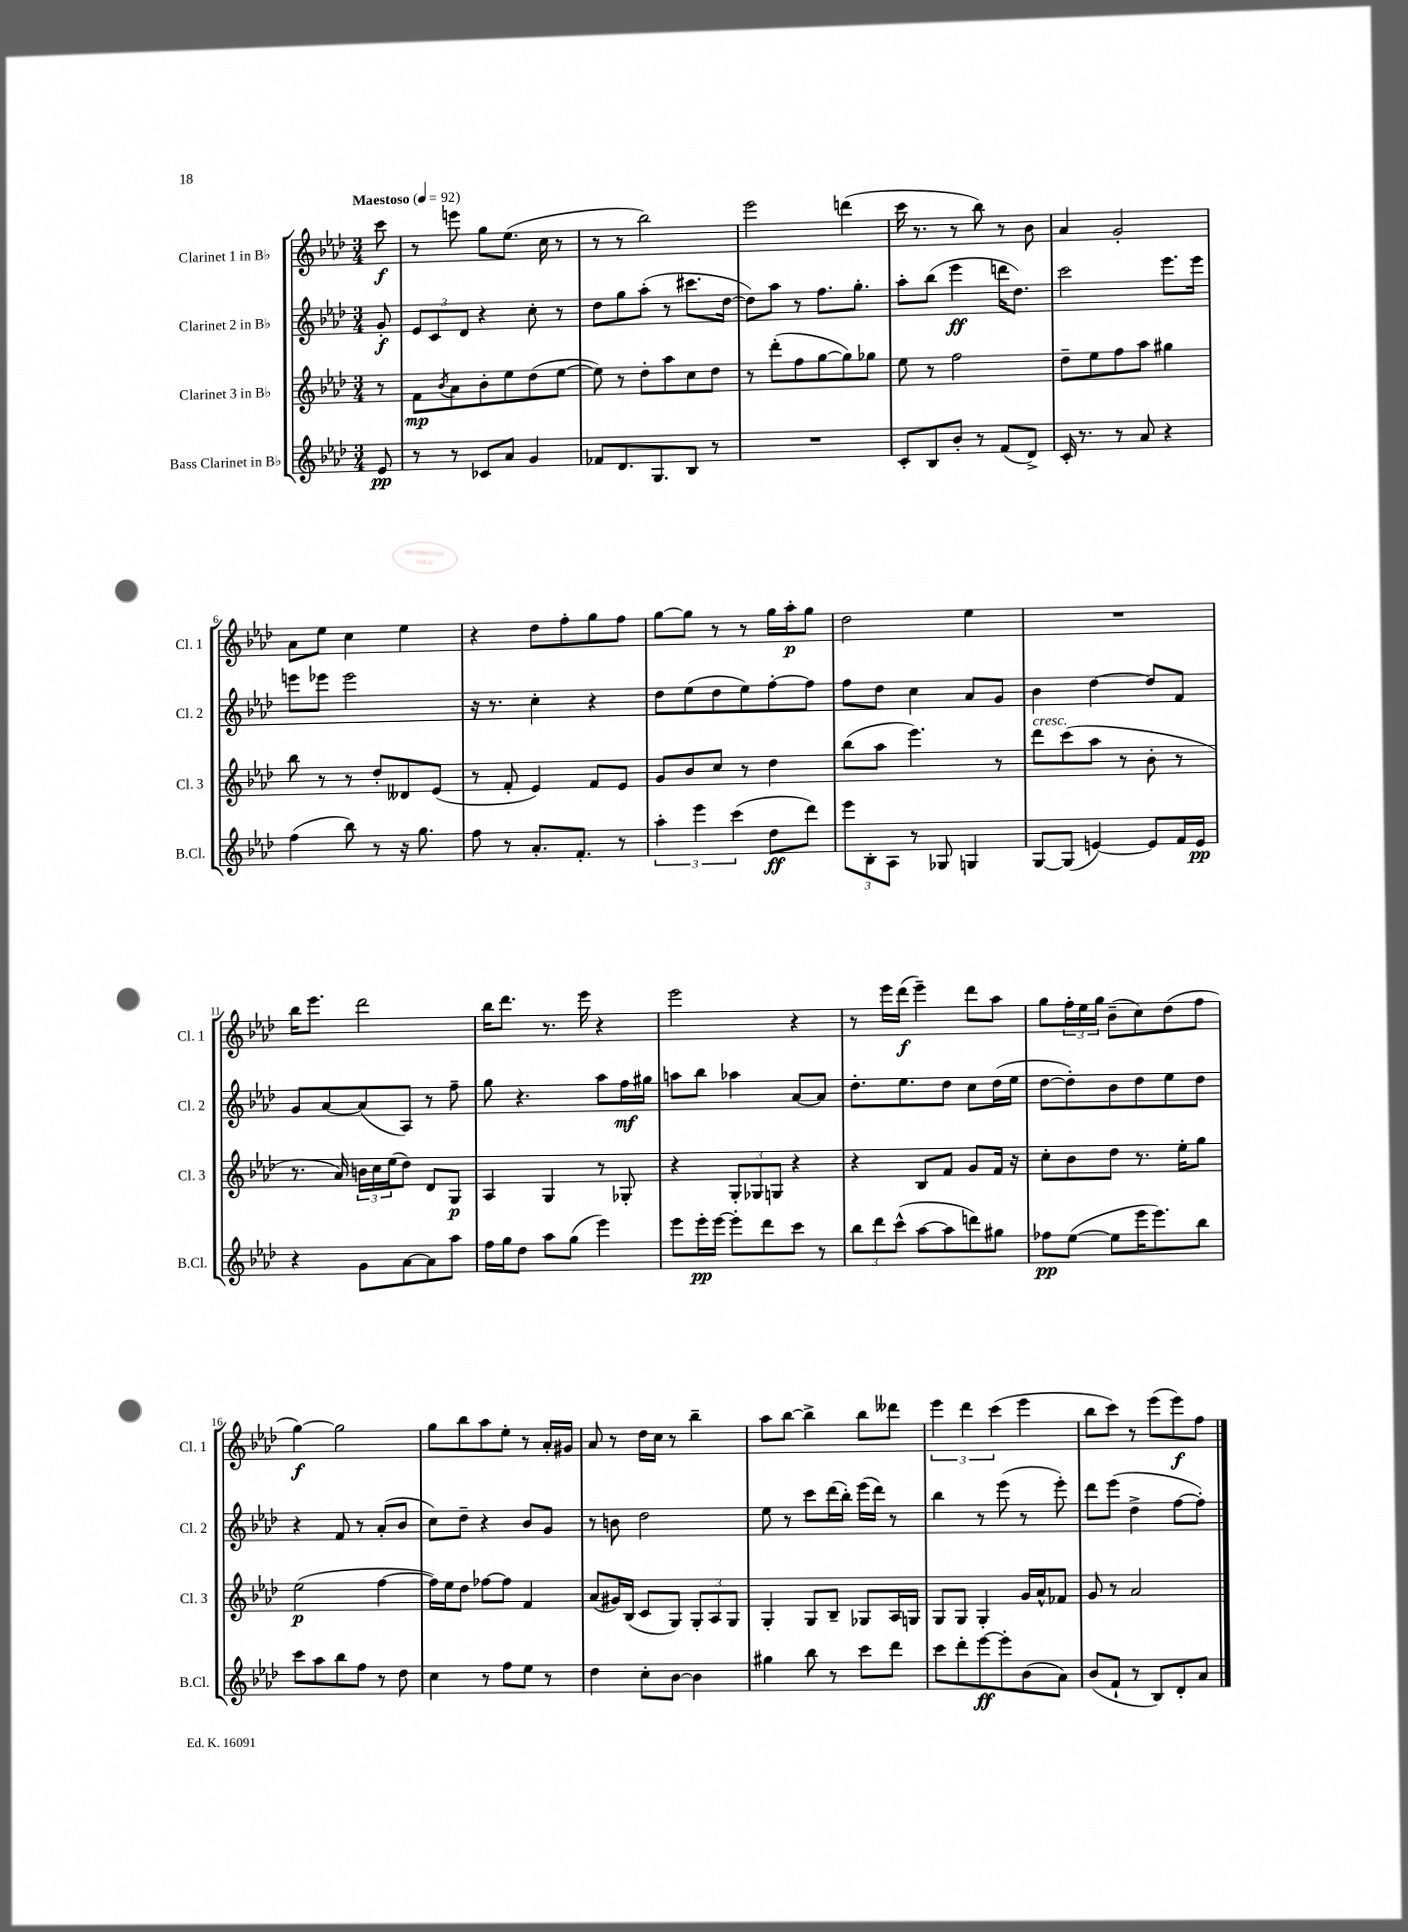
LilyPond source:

<<
\new StaffGroup <<
\new Staff = "s0" \with { instrumentName = "Clarinet 1 in Bb" shortInstrumentName = "Cl. 1" } {
    \clef treble \key aes \major \numericTimeSignature \time 3/4 \partial 8 \tempo "Maestoso" 4 = 92
    c'''8\f |
    r8 e'''8 g''8 ees''8.( c''16 r8 |
    r8 r8 bes''2) |
    ees'''2 d'''4( |
    c'''16 r8. r8 bes''8) r8 bes'8 |
    aes'4 g'2-. |
    aes'8 ees''8 c''4 ees''4 |
    r4 des''8 f''8-. g''8 f''8 |
    g''8~ g''8 r8 r8 g''16 aes''16-.\p g''8 |
    des''2 ees''4 |
    R2. |
    bes''16 ees'''8. des'''2 |
    bes''16 des'''8. r8. ees'''16 r4 |
    ees'''2 r4 |
    r8 ees'''16 des'''16\f( ees'''4--) des'''8 aes''8 |
    g''8 \tuplet 3/2 { f''16-. ees''16 g''16 } bes'8--( c''8) des''8( f''8 |
    g''4~\f) g''2 |
    g''8 bes''8 aes''8 ees''8-. r8 aes'16-. gis'16 |
    aes'8 r8 des''16 c''16 r8 bes''4-- |
    aes''8 bes''8~ bes''4-> bes''8 deses'''8 |
    \tuplet 3/2 { ees'''4 des'''4 c'''4( } ees'''4 |
    bes''8 c'''8) r8 ees'''8( ees'''8\f) f''8 \bar "|." |
}
\new Staff = "s1" \with { instrumentName = "Clarinet 2 in Bb" shortInstrumentName = "Cl. 2" } {
    \clef treble \key aes \major \numericTimeSignature \time 3/4 \partial 8
    g'8-.\f |
    \tuplet 3/2 { ees'8 c'8 des'8 } r4 c''8-. r8 |
    des''8 g''8 aes''8-.( r8 cis'''8. des''16~ |
    des''8) aes''8 r8 f''8. g''8.-. |
    aes''8-. bes''8( ees'''4\ff d'''16 des''8.) |
    c'''2 ees'''8. ees'''16 |
    e'''8 ees'''8 ees'''2 |
    r16 r8. c''4-. r4 |
    des''8 ees''8( des''8 ees''8) f''8~-. f''8 |
    f''8 des''8 c''4 aes'8 g'8 |
    bes'4 des''4~ des''8 f'8 |
    g'8 aes'8~ aes'8( aes8) r8 f''8-- |
    g''8 r4. aes''8 f''16\mf gis''16 |
    a''8 bes''8 aes''4 aes'8~ aes'8 |
    des''8.-. ees''8. des''8 c''8 des''16( ees''16 |
    des''8~ des''8-.) bes'8 des''8 ees''8 des''8 |
    r4 f'8 r8 aes'8-.( bes'8 |
    c''8) des''8-- r4 bes'8 g'8 |
    r8 b'8 des''2 |
    ees''8 r8 c'''8 des'''16( bes''16-.) ees'''16( des'''16) r8 |
    bes''4 r8 ees'''8( r8 ees'''8-.) |
    des'''8 ees'''8( des''4-> f''8~ f''8-.) \bar "|." |
}
\new Staff = "s2" \with { instrumentName = "Clarinet 3 in Bb" shortInstrumentName = "Cl. 3" } {
    \clef treble \key aes \major \numericTimeSignature \time 3/4 \partial 8
    r8 |
    f'8\mp \acciaccatura { bes'8 } aes'8 bes'8-. ees''8 des''8( ees''8~ |
    ees''8) r8 des''8-. aes''8 c''8 des''8 |
    r8 des'''8-.( f''8 g''8~ g''8) ges''8 |
    ees''8 r8 f''2 |
    des''8-- ees''8 f''8 aes''8 gis''4 |
    bes''8 r8 r8 des''8-. deses'8 ees'8( |
    r8 f'8-. ees'4) f'8 ees'8 |
    g'8 bes'8 c''8 r8 des''4 |
    bes''8( aes''8 ees'''4.) r8 |
    des'''8^\markup { \italic "cresc." } c'''8( aes''8 r8 bes'8-. r8 |
    r8. aes'16) \tuplet 3/2 { b'16 c''16 ees''16( } des''8) des'8 g8\p |
    aes4 g4 r8 ges8-. |
    r4 \tuplet 3/2 { g8-. ges8 g8 } r4 |
    r4 bes8 f'8 g'8 f'16 r16 |
    c''8-. bes'8 des''8 r8. ees''16-. g''8 |
    ees''2\p( f''4~ |
    f''16) ees''16 des''8 fes''8~ fes''8 f'4 |
    aes'8( gis'16) bes16( c'8 g8) \tuplet 3/2 { g8-. aes8 g8 } |
    g4-. g8 bes8-- ges8 aes16 g16 |
    g8 g8 g4-. g'16 aes'16-^ fes'8 |
    g'8 r8 aes'2 \bar "|." |
}
\new Staff = "s3" \with { instrumentName = "Bass Clarinet in Bb" shortInstrumentName = "B.Cl." } {
    \clef treble \key aes \major \numericTimeSignature \time 3/4 \partial 8
    ees'8\pp |
    r8 r8 ces'8 aes'8 g'4 |
    fes'8 des'8. g8. bes8 r8 |
    R2. |
    c'8-. bes8 bes'8-. r8 f'8( des'8->) |
    c'16-. r8. r8 aes'8 r4 |
    f''4( bes''8) r8 r16 g''8. |
    f''8 r8 aes'8.-. f'8.-. r8 |
    \tuplet 3/2 { aes''4-. ees'''4 c'''4( } des''8\ff des'''8) |
    \tuplet 3/2 { ees'''8 bes8-. aes8 } r8 ges8 g4 |
    g8~ g8( e'4~) e'8 f'16 e'16\pp |
    r4 g'8 aes'8~ aes'8 aes''8 |
    f''16 g''16 des''8 aes''8 g''8( ees'''4) |
    ees'''8 ees'''16-.\pp ees'''16~ ees'''8-. des'''8 c'''8 r8 |
    \tuplet 3/2 { bes''8 des'''8 c'''8-^( } aes''8~ aes''8 d'''8) gis''8 |
    fes''8\pp ees''8~( ees''8 ees'''16 ees'''8.) bes''8 |
    c'''8 aes''8 bes''8 f''8 r8 des''8 |
    c''4 r8 f''8 ees''8 r8 |
    des''4 c''8-. bes'8~ bes'4 |
    gis''4 bes''8 r8 c'''8 des'''8 |
    c'''8 des'''8-. ees'''8~\ff ees'''8-. bes'8( aes'8) |
    bes'8( f'8-! r8 bes8) des'8-. aes'8 \bar "|." |
}
>>
>>
